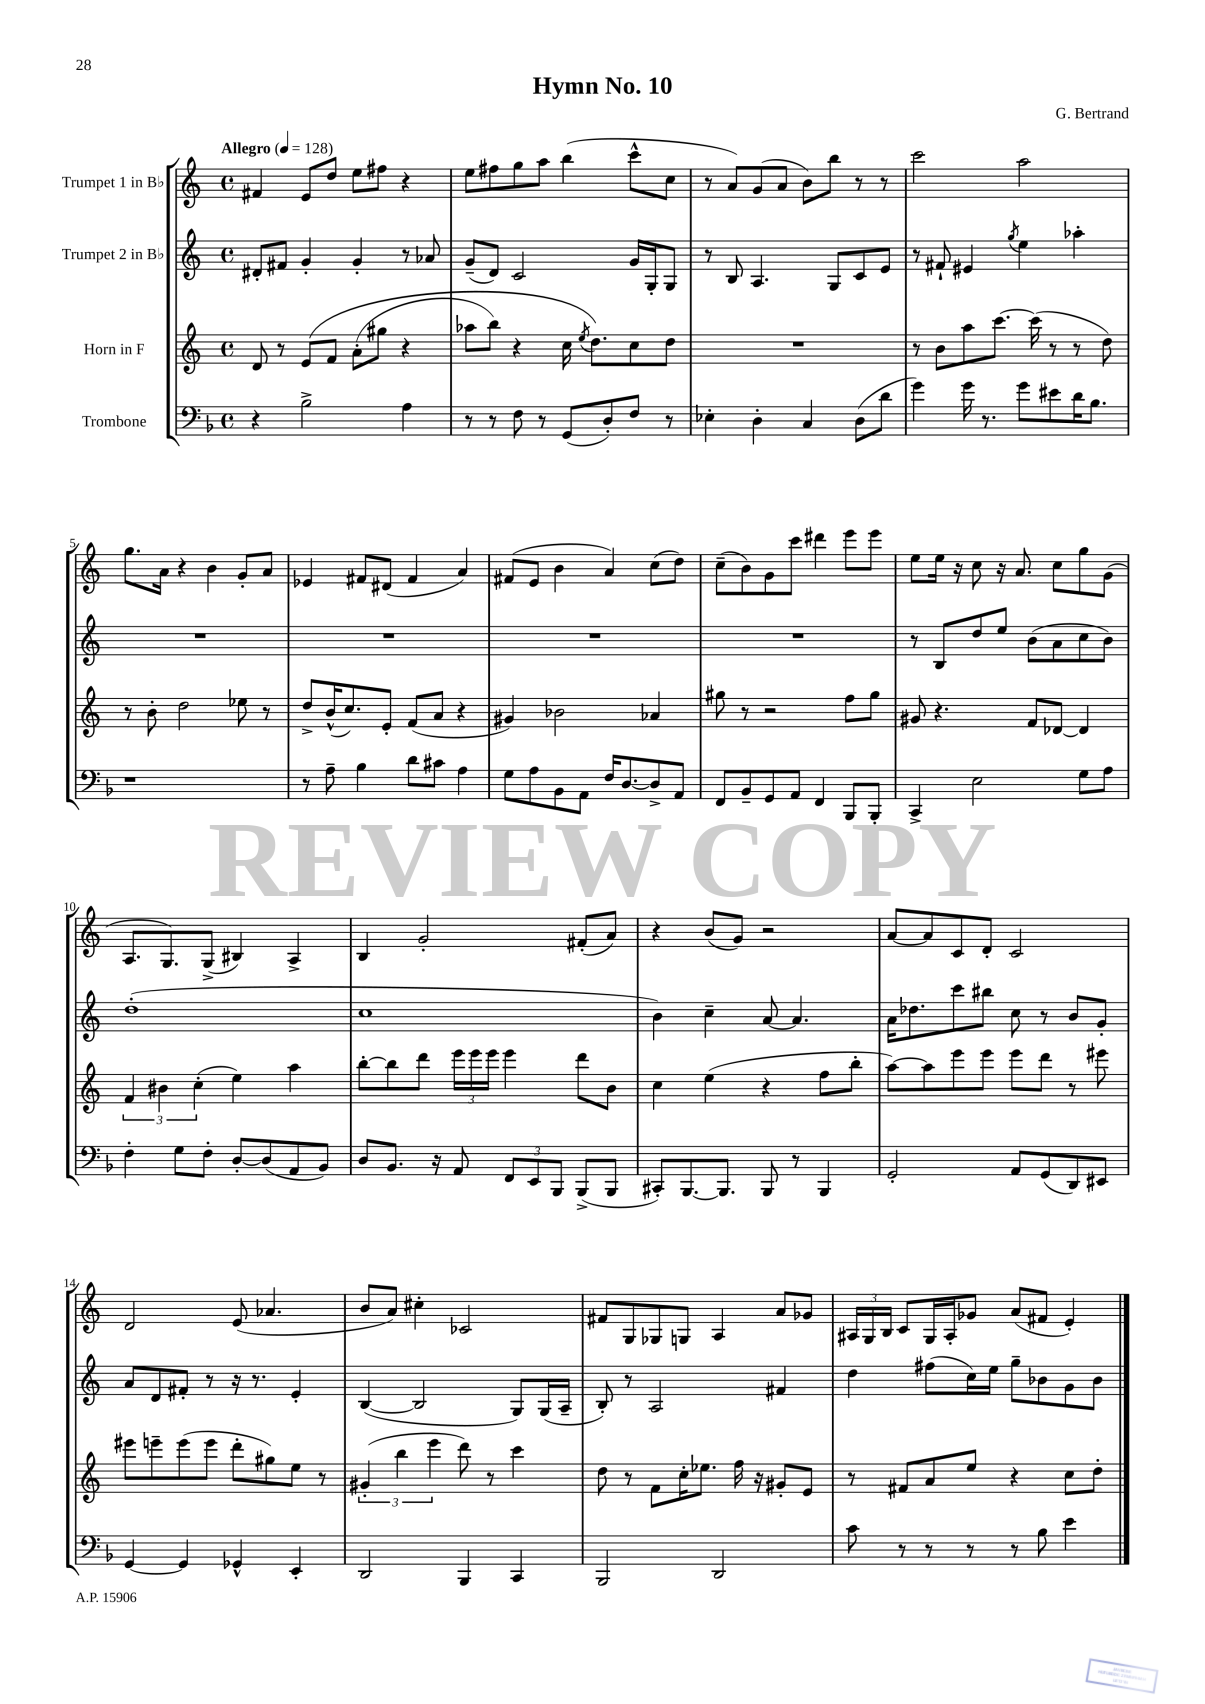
\header { title = "Hymn No. 10" composer = "G. Bertrand" }
<<
\new StaffGroup <<
\new Staff = "s0" \with { instrumentName = "Trumpet 1 in Bb" } {
    \clef treble \key c \major \defaultTimeSignature \time 4/4 \tempo "Allegro" 4 = 128
    \autoBeamOff fis'4 e'8[ d''8] e''8[ fis''8] r4 |
    e''8[ fis''8 g''8 a''8] b''4( c'''8[-^ c''8] |
    r8 a'8[) g'8( a'8] b'8[) b''8] r8 r8 |
    c'''2 a''2 |
    g''8.[ a'16] r4 b'4 g'8[-. a'8] |
    ees'4 fis'8[ dis'8]( fis'4 a'4) |
    fis'8[( e'8] b'4 a'4) c''8[( d''8]) |
    c''8[--( b'8) g'8 c'''8] dis'''4 e'''8[ e'''8] |
    e''8[ e''16] r16 c''8 r16 a'8. c''8[ g''8 g'8]( |
    a8.[ g8.) g8]->( bis4) a4-> |
    b4 g'2-. fis'8[-.( a'8]) |
    r4 b'8[( g'8]) r2 |
    a'8[~ a'8 c'8 d'8]-. c'2 |
    d'2 e'8( aes'4. |
    b'8[ a'8]) cis''4-. ces'2 |
    fis'8[ g8 ges8 g8] a4 a'8[ ges'8] |
    \tuplet 3/2 { ais16[ g16 b16] } c'8[ g16 ais16-. ges'8] a'8[( fis'8] e'4-.) \bar "|." |
}
\new Staff = "s1" \with { instrumentName = "Trumpet 2 in Bb" } {
    \clef treble \key c \major \defaultTimeSignature \time 4/4
    \autoBeamOff dis'8[-. fis'8] g'4-. g'4-. r8 aes'8 |
    g'8[--( d'8]) c'2 g'16[ g16-. g8] |
    r8 b8 a4. g8[ c'8 e'8] |
    r8 fis'8-! eis'4 \acciaccatura { g''8 } e''4 aes''4-. |
    R1 |
    R1 |
    R1 |
    R1 |
    r8 b8[ d''8 e''8] b'8[( a'8 c''8 b'8]) |
    d''1-.( |
    c''1 |
    b'4) c''4-- a'8~ a'4. |
    a'16[ des''8. c'''8 bis''8] c''8 r8 b'8[ g'8]-. |
    a'8[ d'8 fis'8]-. r8 r16 r8. e'4-. |
    b4~( b2 g8[) g16( a16]-- |
    b8-.) r8 a2 fis'4 |
    d''4 fis''8[( c''16) e''16] g''8[-- bes'8 g'8 bes'8] \bar "|." |
}
\new Staff = "s2" \with { instrumentName = "Horn in F" } {
    \clef treble \key c \major \defaultTimeSignature \time 4/4
    \autoBeamOff d'8 r8 e'8[\( f'8] a'8[-.( gis''8] r4 |
    aes''8[ b''8]) r4 c''16 \acciaccatura { e''8 } d''8.[\) c''8 d''8] |
    R1 |
    r8 b'8[ a''8 c'''8.]~ c'''16( r8 r8 d''8) |
    r8 b'8-. d''2 ees''8 r8 |
    d''8[-> b'16-^( c''8.) e'8]-. f'8[( a'8] r4 |
    gis'4) bes'2 aes'4 |
    gis''8 r8 r2 f''8[ gis''8] |
    gis'8 r4. f'8[ des'8]~ des'4 |
    \tuplet 3/2 { f'4 bis'4 c''4-.( } e''4) a''4 |
    b''8[~-. b''8 d'''8] \tuplet 3/2 { e'''16[ e'''16 e'''16] } e'''4 d'''8[ b'8] |
    c''4 e''4( r4 f''8[ b''8]-. |
    a''8[~) a''8 e'''8 e'''8] e'''8[ d'''8] r8 eis'''8 |
    eis'''8[ e'''8-- e'''8( e'''8] d'''8[-. gis''8) e''8] r8 |
    \tuplet 3/2 { gis'4-.( b''4 e'''4 } d'''8) r8 c'''4 |
    d''8 r8 f'8[ c''16-. ees''8.] f''16 r16 gis'8[-. e'8] |
    r8 fis'8[ a'8 e''8] r4 c''8[ d''8]-. \bar "|." |
}
\new Staff = "s3" \with { instrumentName = "Trombone" } {
    \clef bass \key f \major \defaultTimeSignature \time 4/4
    \autoBeamOff r4 bes2-> a4 |
    r8 r8 f8 r8 g,8[( d8-.) f8] r8 |
    ees4-. d4-. c4 d8[( d'8] |
    g'4) g'16 r8. g'8[ eis'8 d'16 bes8.] |
    r1 |
    r8 a8-- bes4 d'8[ cis'8] a4 |
    g8[ a8 bes,8 a,8] f16[ d8.~ d8-> a,8] |
    f,8[ bes,8-- g,8 a,8] f,4 bes,,8[ bes,,8]-. |
    c,4-> e2 g8[ a8] |
    f4-. g8[ f8]-. d8[~-. d8( a,8 bes,8]) |
    d8[ bes,8.] r16 a,8 \tuplet 3/2 { f,8[ e,8 bes,,8] } bes,,8[->( bes,,8] |
    cis,8[-.) bes,,8.~ bes,,8.] bes,,8 r8 bes,,4 |
    g,2-. a,8[ g,8( d,8) eis,8] |
    g,4~ g,4 ges,4-^ e,4-. |
    d,2 bes,,4 c,4 |
    bes,,2 d,2 |
    c'8 r8 r8 r8 r8 bes8 e'4 \bar "|." |
}
>>
>>
